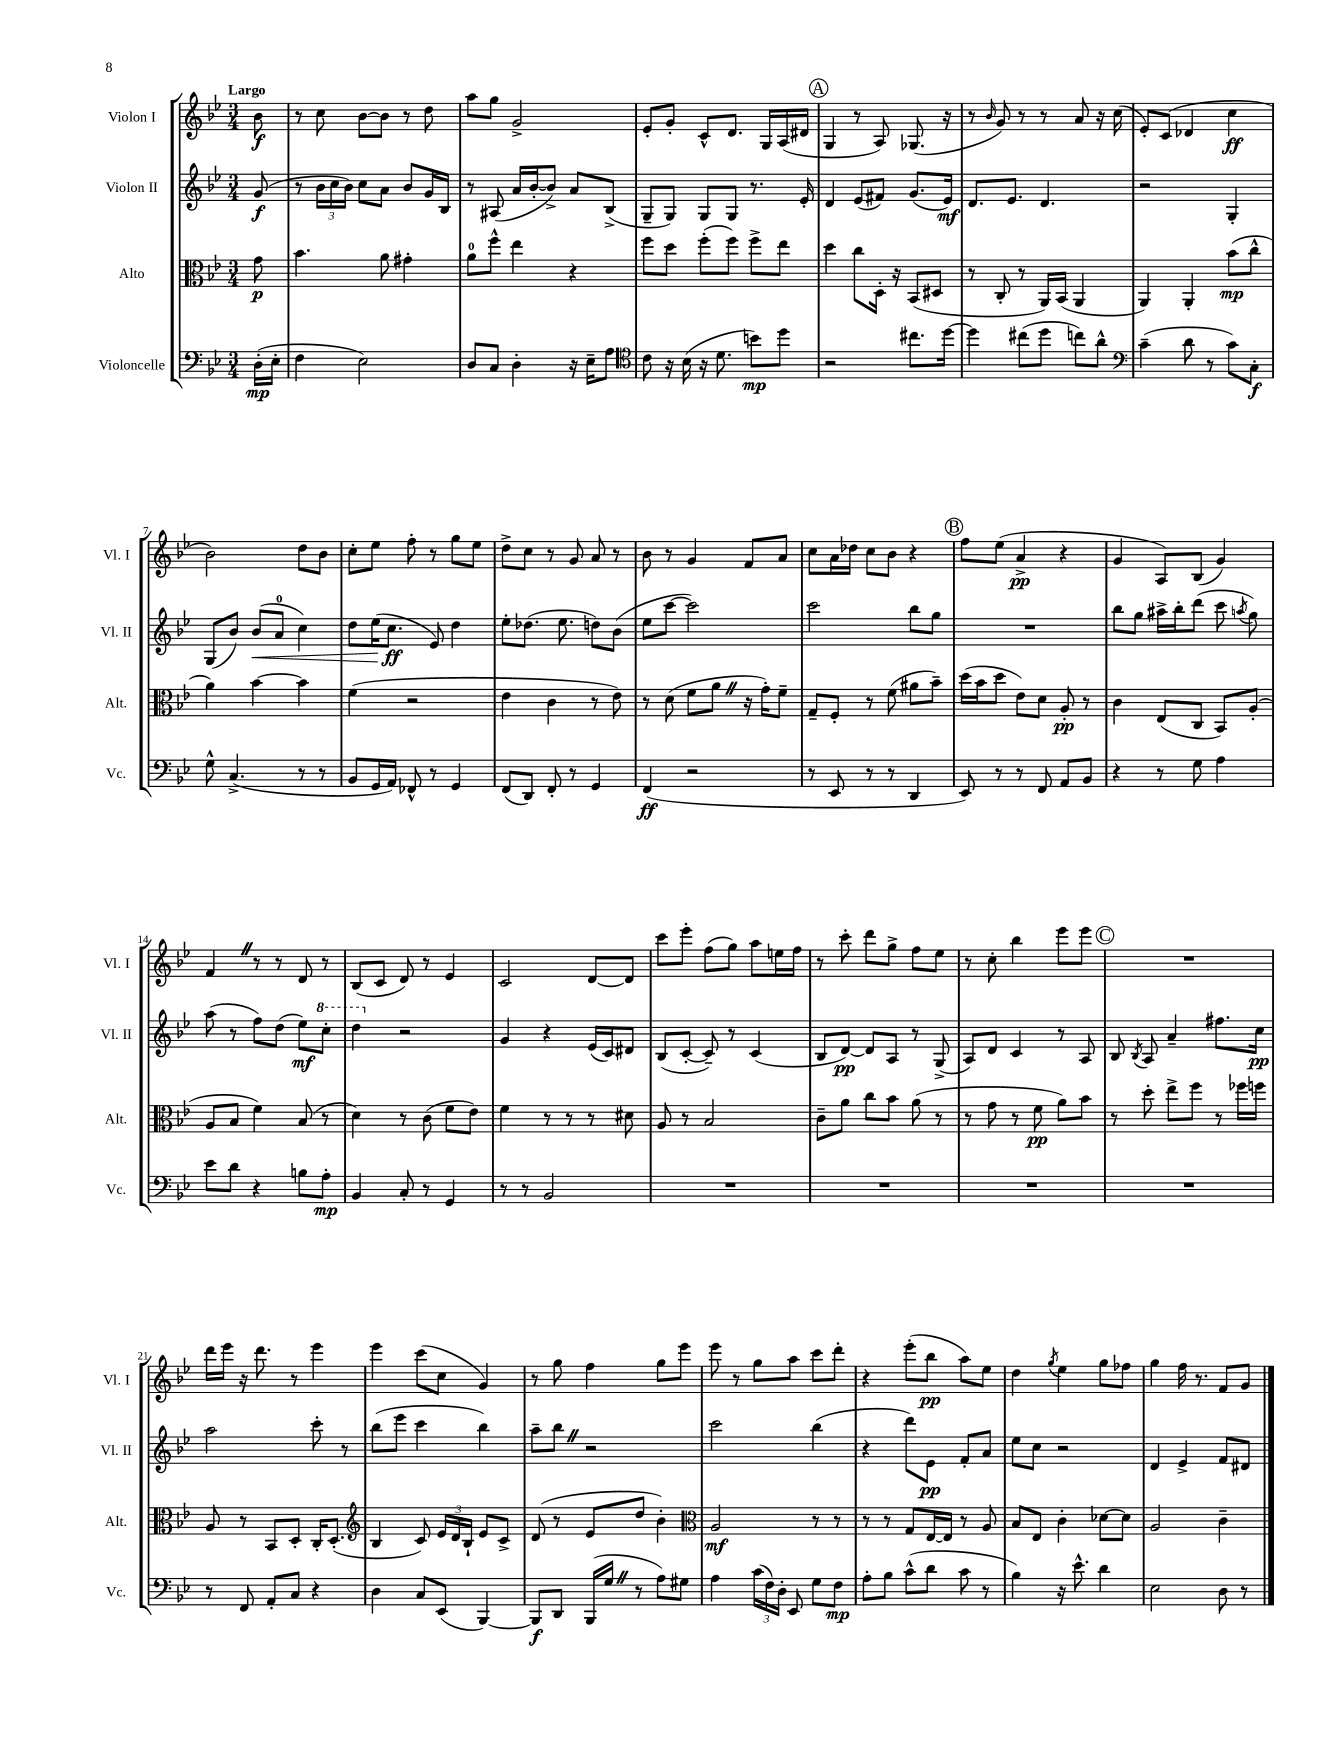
<<
\new StaffGroup <<
\new Staff = "s0" \with { instrumentName = "Violon I" shortInstrumentName = "Vl. I" } {
    \clef treble \key bes \major \numericTimeSignature \time 3/4 \partial 8 \tempo "Largo"
    \autoBeamOff bes'8\f |
    r8 c''8 bes'8[~ bes'8] r8 d''8 |
    a''8[ g''8] g'2-> |
    ees'8[-. g'8]-. c'8[-^ d'8.] g16[ a16( dis'16] |
    \mark \markup { \circle "A" } g4 r8 a8) ges8.( r16 |
    r8 \grace { bes'16 } g'8) r8 r8 a'8 r16 c''16( |
    ees'8[-.) c'8]( des'4 c''4\ff |
    bes'2) d''8[ bes'8] |
    c''8[-. ees''8] f''8-. r8 g''8[ ees''8] |
    d''8[-> c''8] r8 g'8 a'8 r8 |
    bes'8 r8 g'4 f'8[ a'8] |
    c''8[ a'16 des''16] c''8[ bes'8] r4 |
    \mark \markup { \circle "B" } f''8[ ees''8]( a'4->\pp r4 |
    g'4 a8[) bes8]( g'4) |
    f'4 \once \override BreathingSign.text = \markup { \musicglyph "scripts.caesura.straight" } \breathe r8 r8 d'8 r8 |
    bes8[( c'8] d'8) r8 ees'4 |
    c'2 d'8[~ d'8] |
    c'''8[ ees'''8]-. f''8[( g''8]) a''8[ e''16 f''16] |
    r8 c'''8-. d'''8[ g''8]-> f''8[ ees''8] |
    r8 c''8-. bes''4 ees'''8[ ees'''8] |
    \mark \markup { \circle "C" } R2. |
    d'''16[ ees'''16] r16 d'''8. r8 ees'''4 |
    ees'''4 c'''8[( c''8] g'4) |
    r8 g''8 f''4 g''8[ ees'''8] |
    ees'''8 r8 g''8[ a''8] c'''8[ d'''8]-. |
    r4 ees'''8[-.( bes''8]\pp a''8[) ees''8] |
    d''4 \acciaccatura { g''8 } ees''4 g''8[ fes''8] |
    g''4 f''16 r8. f'8[ g'8] \bar "|." |
}
\new Staff = "s1" \with { instrumentName = "Violon II" shortInstrumentName = "Vl. II" } {
    \clef treble \key bes \major \numericTimeSignature \time 3/4 \partial 8
    \autoBeamOff g'8\f( |
    r8 \tuplet 3/2 { bes'16[ c''16 bes'16]) } c''8[ a'8] bes'8[ g'16 bes16] |
    r8 ais8( a'16[ bes'16~-. bes'8]->) a'8[ bes8]->( |
    g8[-- g8]) g8[ g8] r8. ees'16-. |
    \mark \markup { \circle "A" } d'4 ees'8[( fis'8]) g'8.[( ees'16]\mf) |
    d'8.[ ees'8.] d'4. |
    r2 g4-. |
    g8[( bes'8]) bes'8[\<( a'8]-0 c''4) |
    d''8[ ees''16( c''8.]\ff\! ees'8) d''4 |
    ees''8[-. des''8.]( ees''8. d''8[) bes'8]( |
    ees''8[ c'''8]~ c'''2) |
    c'''2 bes''8[ g''8] |
    \mark \markup { \circle "B" } R2. |
    bes''8[ g''8] ais''16[-> bes''16-. d'''8]( c'''8 \acciaccatura { a''8 } g''8) |
    a''8( r8 f''8[) d''8]( ees''8[\mf) \ottava #1 c'''8]-. |
    d'''4 \ottava #0 r2 |
    g'4 r4 ees'16[( c'16) dis'8] |
    bes8[( c'8]~-. c'8--) r8 c'4( |
    bes8[ d'8]~\pp) d'8[ a8] r8 g8->( |
    a8[) d'8] c'4 r8 a8 |
    \mark \markup { \circle "C" } bes8 \acciaccatura { bes8 } a8 a'4-- fis''8.[ c''16]\pp |
    a''2 c'''8-. r8 |
    bes''8[( ees'''8] c'''4 bes''4) |
    a''8[-- bes''8] \once \override BreathingSign.text = \markup { \musicglyph "scripts.caesura.straight" } \breathe r2 |
    c'''2 bes''4( |
    r4 d'''8[) ees'8]\pp f'8[-. a'8] |
    ees''8[ c''8] r2 |
    d'4 ees'4-> f'8[ dis'8] \bar "|." |
}
\new Staff = "s2" \with { instrumentName = "Alto" shortInstrumentName = "Alt." } {
    \clef alto \key bes \major \numericTimeSignature \time 3/4 \partial 8
    \autoBeamOff g'8\p |
    bes'4. a'8 gis'4-. |
    a'8[-0 f''8]-^ ees''4 r4 |
    f''8[ d''8] f''8[-.( f''8]) f''8[-> ees''8] |
    \mark \markup { \circle "A" } d''4 c''8[ d16]-. r16 bes,8[( dis8] |
    r8 c8-. r8 a,16[) bes,16]( a,4 |
    a,4) a,4-. bes'8[\mp( c''8]-^ |
    a'4) bes'4~ bes'4 |
    f'4( r2 |
    ees'4 c'4 r8 ees'8) |
    r8 d'8( f'8[ a'8] \once \override BreathingSign.text = \markup { \musicglyph "scripts.caesura.straight" } \breathe r16 g'16[-.) f'8]-- |
    g8[-- f8]-. r8 f'8( ais'8[ bes'8]--) |
    \mark \markup { \circle "B" } d''16[( bes'16 d''8] ees'8[) d'8] a8-.\pp r8 |
    c'4 ees8[( c8] bes,8[) a8]-.( |
    a8[ bes8] f'4) bes8( r8 |
    d'4) r8 c'8( f'8[ ees'8]) |
    f'4 r8 r8 r8 dis'8 |
    a8 r8 bes2 |
    c'8[-- a'8] c''8[ bes'8] a'8( r8 |
    r8 g'8 r8 f'8\pp a'8[) bes'8] |
    \mark \markup { \circle "C" } r8 d''8-. ees''8[-> f''8] r8 fes''16[ f''16] |
    a8 r8 bes,8[ d8]-. c16[-. d8.]-.( |
    \clef treble bes4 c'8) \tuplet 3/2 { ees'16[ d'16 bes16]-! } ees'8[ c'8]-> |
    d'8( r8 ees'8[ d''8] bes'4-.) |
    \clef alto a2\mf r8 r8 |
    r8 r8 g8[ ees16~ ees16] r8 a8 |
    bes8[ ees8] c'4-. des'8[~ des'8] |
    a2 c'4-- \bar "|." |
}
\new Staff = "s3" \with { instrumentName = "Violoncelle" shortInstrumentName = "Vc." } {
    \clef bass \key bes \major \numericTimeSignature \time 3/4 \partial 8
    \autoBeamOff d16[-.\mp( ees16]-. |
    f4 ees2) |
    d8[ c8] d4-. r16 ees16[-- a8] |
    \clef tenor c'8 r16 bes16( r16 d'8. b'8[\mp) d''8] |
    \mark \markup { \circle "A" } r2 cis''8.[ d''16]~ |
    d''4 cis''8[( d''8] c''8[) a'8]-^ |
    \clef bass c'4--( d'8 r8 c'8[) c8]-.\f |
    g8-^ c4.->( r8 r8 |
    bes,8[ g,16 a,16]) fes,8-^ r8 g,4 |
    f,8[( d,8]) f,8-. r8 g,4 |
    f,4\ff( r2 |
    r8 ees,8 r8 r8 d,4 |
    \mark \markup { \circle "B" } ees,8) r8 r8 f,8 a,8[ bes,8] |
    r4 r8 g8 a4 |
    ees'8[ d'8] r4 b8[ a8]-.\mp |
    bes,4 c8-. r8 g,4 |
    r8 r8 bes,2 |
    R2. |
    R2. |
    R2. |
    \mark \markup { \circle "C" } R2. |
    r8 f,8 a,8[-. c8] r4 |
    d4 c8[ ees,8]( bes,,4~) |
    bes,,8[\f d,8] bes,,16[( g16] \once \override BreathingSign.text = \markup { \musicglyph "scripts.caesura.straight" } \breathe r8 a8[) gis8] |
    a4 \tuplet 3/2 { c'16[( f16) d16]-. } ees,8 g8[ f8]\mp |
    a8[-. bes8] c'8[-^( d'8] c'8 r8 |
    bes4) r16 ees'8.-^ d'4 |
    ees2 d8 r8 \bar "|." |
}
>>
>>
